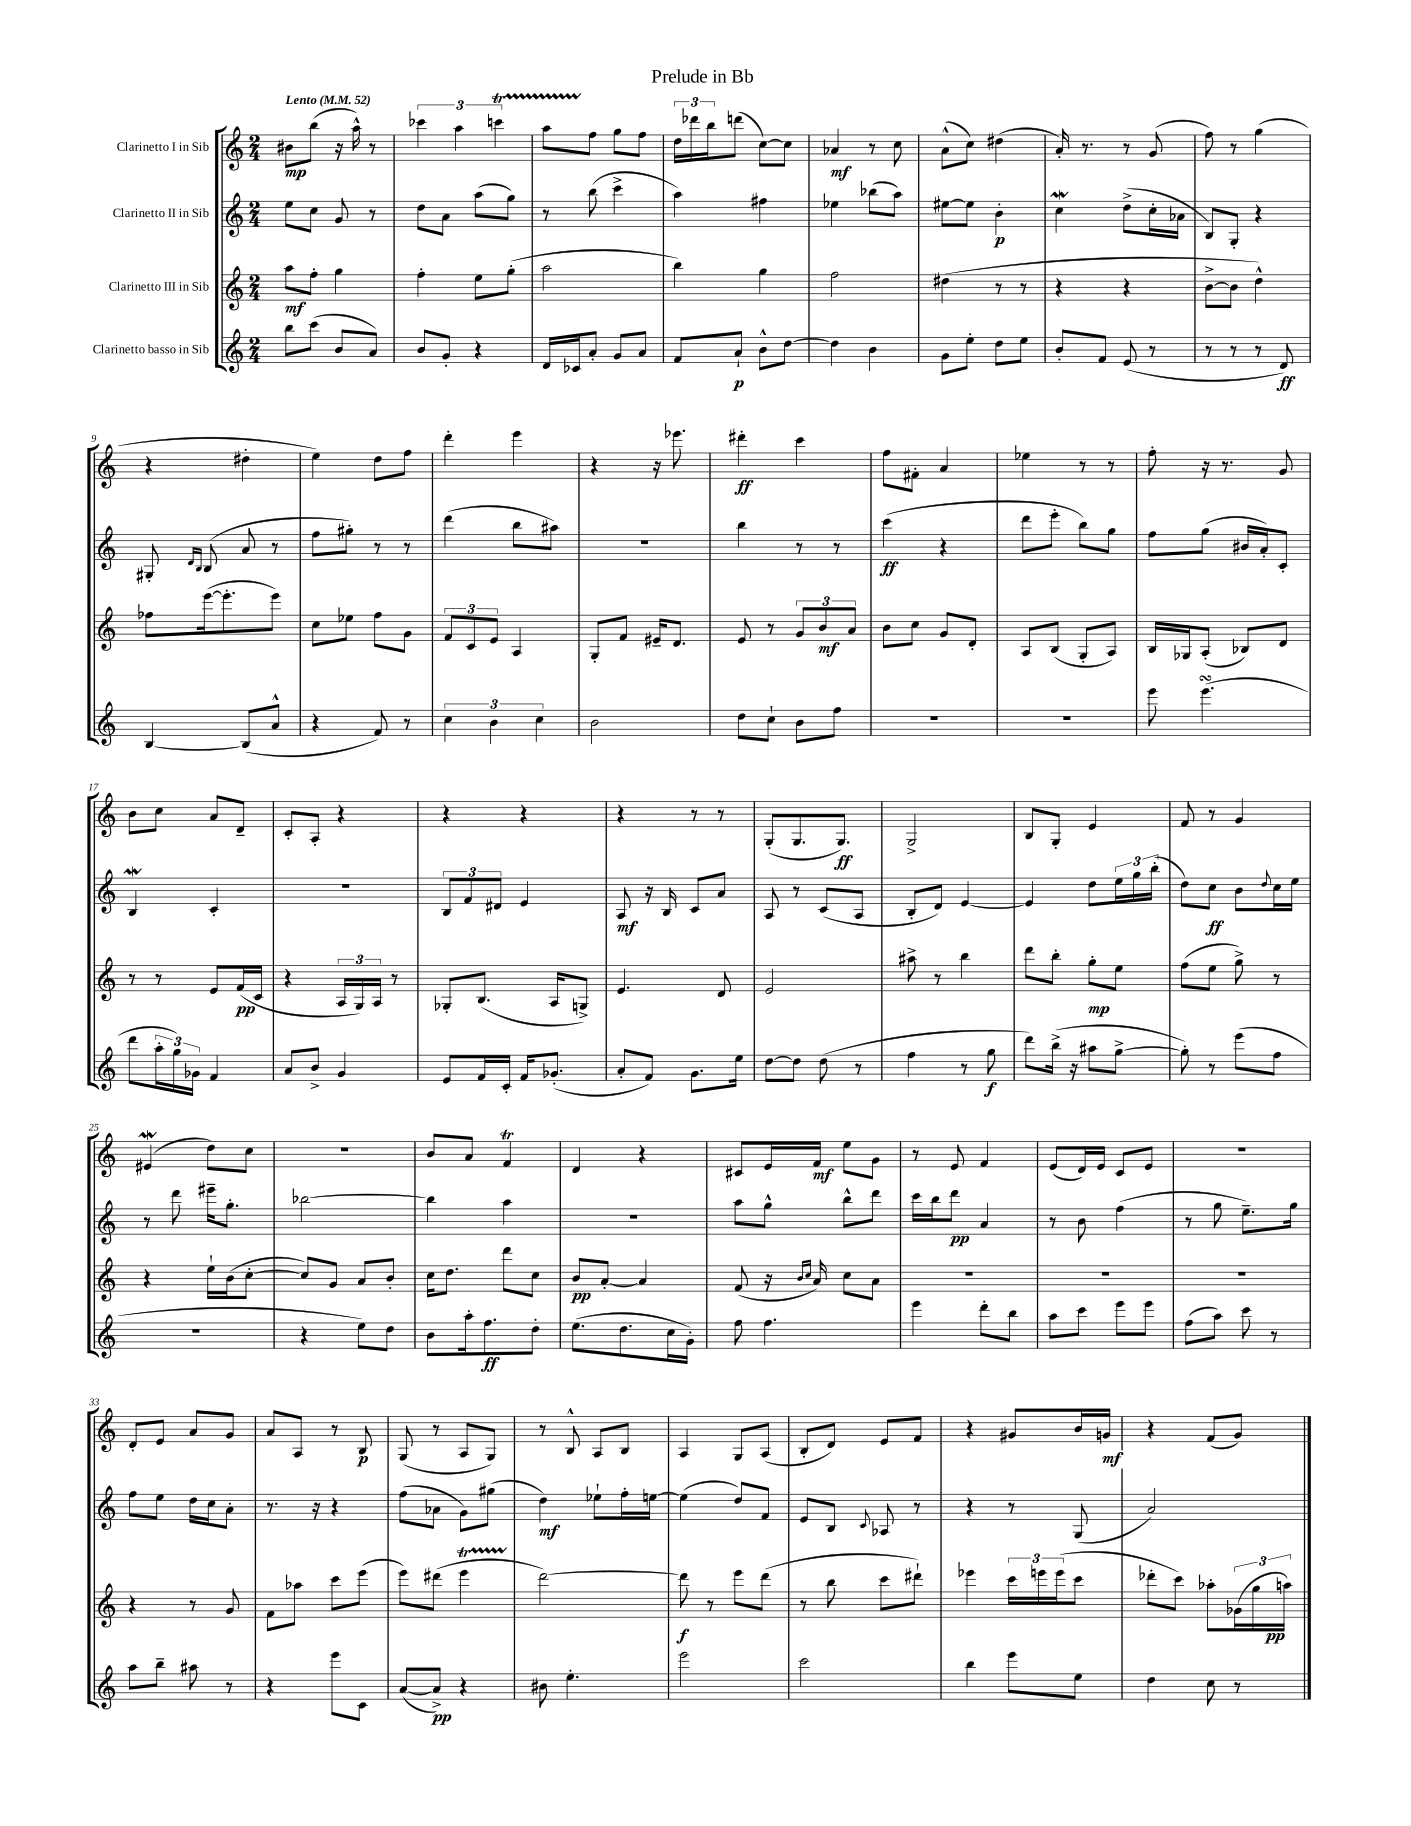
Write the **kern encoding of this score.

**kern	**dynam	**kern	**dynam	**kern	**dynam	**kern	**dynam
*part4	*part4	*part3	*part3	*part2	*part2	*part1	*part1
*staff4	*staff4	*staff3	*staff3	*staff2	*staff2	*staff1	*staff1
*I"Clarinetto basso in Sib	*	*I"Clarinetto III in Sib	*	*I"Clarinetto II in Sib	*	*I"Clarinetto I in Sib	*
*clefG2	*	*clefG2	*	*clefG2	*	*clefG2	*
*k[]	*	*k[]	*	*k[]	*	*k[]	*
*M2/4	*	*M2/4	*	*M2/4	*	*M2/4	*
*MM52	*	*MM52	*	*MM52	*	*MM52	*
=1	=1	=1	=1	=1	=1	=1	=1
!	!	!	!	!	!	!LO:TX:a:B:t=Lento	!
8bb\L	.	8aa\L	mf	8ee\L	.	8b#X\L	mp
(8ccc\J	.	8ff'\J	.	8cc\J	.	(8bb\J	.
8b/L	.	4gg\	.	8g/	.	16r	.
.	.	.	.	.	.	16aa^^\)	.
8a/J)	.	.	.	8r	.	8r	.
=2	=2	=2	=2	=2	=2	=2	=2
8b/L	.	4ff'\	.	8dd\L	.	6ccc-X\	.
8g'/J	.	.	.	8a\J	.	.	.
.	.	.	.	.	.	6aa\	.
4r	.	8ee\L	.	(8aa\L	.	.	.
.	.	.	.	.	.	6cccnT\	.
.	.	(8gg'\J	.	8gg\J)	.	.	.
=3	=3	=3	=3	=3	=3	=3	=3
16d/LL	.	2aa\	.	8r	.	8aaTTT\L	.
16c-X/J	.	.	.	.	.	.	.
8a'/J	.	.	.	(8bb\	.	8ff\J	.
8g/L	.	.	.	4ccc^\	.	8gg\L	.
8a/J	.	.	.	.	.	8ff\J	.
=4	=4	=4	=4	=4	=4	=4	=4
8f/L	.	4bb\)	.	4aa\)	.	24dd\LL	.
.	.	.	.	.	.	24ddd-X\	.
.	.	.	.	.	.	24bb\J	.
8a`/J	p	.	.	.	.	(8dddn\J	.
8b^^\L	.	4gg\	.	4ff#X\	.	[8cc\L)	.
[8dd\J	.	.	.	.	.	8cc\J]	.
=5	=5	=5	=5	=5	=5	=5	=5
4dd\]	.	2ff\	.	4ee-X\	.	4a-X/	mf
4b\	.	.	.	(8bb-X\L	.	8r	.
.	.	.	.	8aa\J)	.	8cc\	.
=6	=6	=6	=6	=6	=6	=6	=6
8g\L	.	(4dd#X\	.	[8ee#X\L	.	(8a^^\L	.
8ee'\J	.	.	.	8ee#\J]	.	8cc\J)	.
8dd\L	.	8r	.	4b'\	p	(4dd#X\	.
8ee\J	.	8r	.	.	.	.	.
=7	=7	=7	=7	=7	=7	=7	=7
8b'/L	.	4r	.	4ccw\	.	16a'/)	.
.	.	.	.	.	.	8.r	.
8f/J	.	.	.	.	.	.	.
(8e/	.	4r	.	(8dd^\L	.	8r	.
8r	.	.	.	16cc'\L	.	(8g/	.
.	.	.	.	16a-X\JJ	.	.	.
=8	=8	=8	=8	=8	=8	=8	=8
8r	.	[8b^\L	.	8B/L)	.	8ff\)	.
8r	.	8b\J]	.	8G'/J	.	8r	.
8r	.	4dd^^\)	.	4r	.	(4gg\	.
8d/)	ff	.	.	.	.	.	.
!!LO:LB:g=z
=9	=9	=9	=9	=9	=9	=9	=9
[4B/	.	8ff-X\L	.	8G#X'/	.	4r	.
.	.	.	.	16qqd/LL	.	.	.
.	.	.	.	16qqB/JJ	.	.	.
.	.	([16eee\k	.	(8B/	.	.	.
.	.	8.eee'\]	.	.	.	.	.
(8B/L]	.	.	.	8a/	.	4dd#X'\	.
8a^^/J	.	8eee\J)	.	8r	.	.	.
=10	=10	=10	=10	=10	=10	=10	=10
4r	.	8cc\L	.	8ff\L	.	4ee\)	.
.	.	8ee-X\J	.	8gg#X'\J)	.	.	.
8f/)	.	8ff\L	.	8r	.	8dd\L	.
8r	.	8g\J	.	8r	.	8ff\J	.
=11	=11	=11	=11	=11	=11	=11	=11
6cc\	.	12f/L	.	(4ddd\	.	4ddd'\	.
.	.	12c/	.	.	.	.	.
6b\	.	12e/J	.	.	.	.	.
.	.	4A/	.	8bb\L	.	4eee\	.
6cc\	.	.	.	.	.	.	.
.	.	.	.	8aa#X\J)	.	.	.
=12	=12	=12	=12	=12	=12	=12	=12
2b\	.	8G'/L	.	2r	.	4r	.
.	.	8f/J	.	.	.	.	.
.	.	16e#X~/KL	.	.	.	16r	.
.	.	8.d/J	.	.	.	8.eee-X\	.
=13	=13	=13	=13	=13	=13	=13	=13
8dd\L	.	8e/	.	4bb\	.	4ddd#X'\	ff
8cc`\J	.	8r	.	.	.	.	.
8b\L	.	12g/L	.	8r	.	4ccc\	.
.	.	12b/	mf	.	.	.	.
8ff\J	.	.	.	8r	.	.	.
.	.	12a/J	.	.	.	.	.
=14	=14	=14	=14	=14	=14	=14	=14
2r	.	8b\L	.	(4ccc\	ff	8ff\L	.
.	.	8cc\J	.	.	.	8f#X'\J	.
.	.	8g/L	.	4r	.	4a/	.
.	.	8d'/J	.	.	.	.	.
=15	=15	=15	=15	=15	=15	=15	=15
2r	.	8A/L	.	8ddd\L	.	4ee-X\	.
.	.	(8B/J	.	8eee'\J	.	.	.
.	.	8G'/L	.	8bb\L)	.	8r	.
.	.	8A/J)	.	8gg\J	.	8r	.
=16	=16	=16	=16	=16	=16	=16	=16
8eee\	.	16B/LL	.	8ff\L	.	8ff'\	.
.	.	16G-X/J	.	.	.	.	.
(4.eeesSsS\	.	(8A'/J	.	(8gg\J	.	16r	.
.	.	.	.	.	.	8.r	.
.	.	8B-X/L)	.	16b#X/LL	.	.	.
.	.	.	.	16a'/J)	.	.	.
.	.	8d/J	.	8c'/J	.	8g/	.
!!LO:LB:g=z
=17	=17	=17	=17	=17	=17	=17	=17
8ddd\L	.	8r	.	4BW/	.	8b\L	.
24aa'\L	.	8r	.	.	.	8cc\J	.
24gg\)	.	.	.	.	.	.	.
24g-X\JJ	.	.	.	.	.	.	.
4f/	.	8e/L	.	4c'/	.	8a/L	.
.	.	(16f/L	pp	.	.	8d~/J	.
.	.	16c/JJ	.	.	.	.	.
=18	=18	=18	=18	=18	=18	=18	=18
8a/L	.	4r	.	2r	.	8c'/L	.
8b^/J	.	.	.	.	.	8A'/J	.
4g/	.	24A/LL	.	.	.	4r	.
.	.	24G/)	.	.	.	.	.
.	.	24A/JJ	.	.	.	.	.
.	.	8r	.	.	.	.	.
=19	=19	=19	=19	=19	=19	=19	=19
8e/L	.	8G-X'/L	.	12B/L	.	4r	.
.	.	.	.	12f/	.	.	.
16f/L	.	(8.B/J	.	.	.	.	.
.	.	.	.	12d#X/J	.	.	.
16c'/JJ	.	.	.	.	.	.	.
16f/KL	.	.	.	4e/	.	4r	.
(8.g-X'/J	.	16A/KL	.	.	.	.	.
.	.	8Gn^/J)	.	.	.	.	.
=20	=20	=20	=20	=20	=20	=20	=20
8a'/L	.	4.e/	.	8A/	mf	4r	.
8f/J)	.	.	.	16r	.	.	.
.	.	.	.	16B/	.	.	.
8.g\L	.	.	.	8c/L	.	8r	.
.	.	8d/	.	8a/J	.	8r	.
16ee\Jk	.	.	.	.	.	.	.
=21	=21	=21	=21	=21	=21	=21	=21
[8dd\L	.	2e/	.	8A/	.	(8G'/L	.
8dd\J]	.	.	.	8r	.	8.G/	.
(8dd\	.	.	.	(8c/L	.	.	.
.	.	.	.	.	.	8.G/J)	ff
8r	.	.	.	8A/J	.	.	.
=22	=22	=22	=22	=22	=22	=22	=22
4ff\	.	8aa#X^\	.	8B'/L	.	2G^/	.
.	.	8r	.	8d/J)	.	.	.
8r	.	4bb\	.	[4e/	.	.	.
8gg\	f	.	.	.	.	.	.
=23	=23	=23	=23	=23	=23	=23	=23
8ddd\L)	.	8ddd\L	.	4e/]	.	8B/L	.
(16bb^\Jk	.	8bb'\J	.	.	.	8G'/J	.
16r	.	.	.	.	.	.	.
8aa#X\L	.	8gg'\L	mp	8dd\L	.	4e/	.
[8gg^\J	.	8ee\J	.	24ee\L	.	.	.
.	.	.	.	24gg\	.	.	.
.	.	.	.	(24bb'\JJ	.	.	.
=24	=24	=24	=24	=24	=24	=24	=24
8gg'\])	.	(8ff\L	.	8dd\L)	.	8f/	.
8r	.	8ee\J	.	8cc\J	ff	8r	.
(8eee\L	.	8gg^\)	.	8b\L	.	4g/	.
.	.	.	.	8qqdd/	.	.	.
8ff\J	.	8r	.	16cc\L	.	.	.
.	.	.	.	16ee\JJ	.	.	.
!!LO:LB:g=z
=25	=25	=25	=25	=25	=25	=25	=25
2r	.	4r	.	8r	.	(4e#XW/	.
.	.	.	.	8ddd\	.	.	.
.	.	16ee`\LL	.	16eee#X~\KL	.	8dd\L)	.
.	.	(16b\J	.	8.gg'\J	.	.	.
.	.	[8cc'\J	.	.	.	8cc\J	.
=26	=26	=26	=26	=26	=26	=26	=26
4r	.	8cc/L])	.	[2bb-X\	.	2r	.
.	.	8g/J	.	.	.	.	.
8ee\L)	.	8a/L	.	.	.	.	.
8dd\J	.	8b'/J	.	.	.	.	.
=27	=27	=27	=27	=27	=27	=27	=27
8b\L	.	16cc\KL	.	4bb-\]	.	8b/L	.
.	.	8.dd\J	.	.	.	.	.
16aa'\k	.	.	.	.	.	8a/J	.
8.ff\	ff	.	.	.	.	.	.
.	.	8ddd\L	.	4aa\	.	4fT/	.
8dd'\J	.	8cc\J	.	.	.	.	.
=28	=28	=28	=28	=28	=28	=28	=28
(8.ee\L	.	8b/L	pp	2r	.	4d/	.
.	.	[8a'/J	.	.	.	.	.
8.dd\	.	.	.	.	.	.	.
.	.	4a/]	.	.	.	4r	.
16cc\L	.	.	.	.	.	.	.
16g'\JJ)	.	.	.	.	.	.	.
=29	=29	=29	=29	=29	=29	=29	=29
8ff\	.	(8f/	.	8aa\L	.	8c#X/L	.
4.ff\	.	16r	.	8gg^^\J	.	16e/L	.
.	.	16qqb/LL	.	.	.	.	.
.	.	16qqcc/JJ	.	.	.	.	.
.	.	16a/)	.	.	.	16f/JJ	mf
.	.	8cc\L	.	8bb^^\L	.	8ee\L	.
.	.	8a\J	.	8ddd\J	.	8g\J	.
=30	=30	=30	=30	=30	=30	=30	=30
4eee\	.	2r	.	16ccc\LL	.	8r	.
.	.	.	.	16bb\J	.	.	.
.	.	.	.	8ddd\J	pp	8e/	.
8ddd'\L	.	.	.	4a/	.	4f/	.
8bb\J	.	.	.	.	.	.	.
=31	=31	=31	=31	=31	=31	=31	=31
8aa\L	.	2r	.	8r	.	(8e/L	.
8ccc\J	.	.	.	8b\	.	16d/L)	.
.	.	.	.	.	.	16e/JJ	.
8eee\L	.	.	.	(4ff\	.	8c/L	.
8eee\J	.	.	.	.	.	8e/J	.
=32	=32	=32	=32	=32	=32	=32	=32
(8ff\L	.	2r	.	8r	.	2r	.
8aa\J)	.	.	.	8gg\	.	.	.
8ccc\	.	.	.	8.ee~\L)	.	.	.
8r	.	.	.	.	.	.	.
.	.	.	.	16gg\Jk	.	.	.
!!LO:LB:g=z
=33	=33	=33	=33	=33	=33	=33	=33
8aa\L	.	4r	.	8ff\L	.	8d'/L	.
8bb~\J	.	.	.	8ee\J	.	8e/J	.
8aa#X\	.	8r	.	16dd\LL	.	8a/L	.
.	.	.	.	16cc\J	.	.	.
8r	.	8g/	.	8a'\J	.	8g/J	.
=34	=34	=34	=34	=34	=34	=34	=34
4r	.	8f\L	.	8.r	.	8a/L	.
.	.	8aa-X\J	.	.	.	8A/J	.
.	.	.	.	16r	.	.	.
8eee\L	.	8ccc\L	.	4r	.	8r	.
8c\J	.	(8eee\J	.	.	.	8B/	p
=35	=35	=35	=35	=35	=35	=35	=35
([8a/L	.	8eee\L)	.	(8ff\L	.	(8G/	.
8a^/J])	pp	(8ddd#X\J	.	8a-X\J	.	8r	.
4r	.	4eeet\	.	8g\L)	.	8A/L	.
.	.	.	.	(8gg#X\J	.	8G/J)	.
=36	=36	=36	=36	=36	=36	=36	=36
8b#X\	.	[2ddd\)	.	4dd\)	mf	8r	.
4.ee'\	.	.	.	.	.	8B^^/	.
.	.	.	.	8ee-X`\L	.	8A/L	.
.	.	.	.	16ff'\L	.	8B/J	.
.	.	.	.	[16een\JJ	.	.	.
=37	=37	=37	=37	=37	=37	=37	=37
2eee\	.	8ddd\]	f	(4ee\]	.	4A/	.
.	.	8r	.	.	.	.	.
.	.	8eee\L	.	8dd/L)	.	8G/L	.
.	.	(8ddd\J	.	8f/J	.	(8A/J	.
=38	=38	=38	=38	=38	=38	=38	=38
2ccc\	.	8r	.	8e/L	.	8B'/L	.
.	.	8bb\	.	8B/J	.	8d/J)	.
.	.	.	.	8qqc/	.	.	.
.	.	8ccc\L	.	8A-X/	.	8e/L	.
.	.	8ddd#X`\J)	.	8r	.	8f/J	.
=39	=39	=39	=39	=39	=39	=39	=39
4bb\	.	4eee-X\	.	4r	.	4r	.
8eee\L	.	24ccc\LL	.	8r	.	8g#X/L	.
.	.	24eeen\	.	.	.	.	.
.	.	(24eee\J	.	.	.	.	.
8ee\J	.	8ccc\J	.	(8G/	.	16b/L	.
.	.	.	.	.	.	16gn/JJ	mf
=40	=40	=40	=40	=40	=40	=40	=40
4dd\	.	8ddd-X'\L	.	2a/)	.	4r	.
.	.	8ccc\J)	.	.	.	.	.
8cc\	.	8aa-X'\L	.	.	.	(8f/L	.
8r	.	(24g-X\L	.	.	.	8g/J)	.
.	.	24gg\	.	.	.	.	.
.	.	24aan\JJ)	pp	.	.	.	.
==	==	==	==	==	==	==	==
*-	*-	*-	*-	*-	*-	*-	*-
